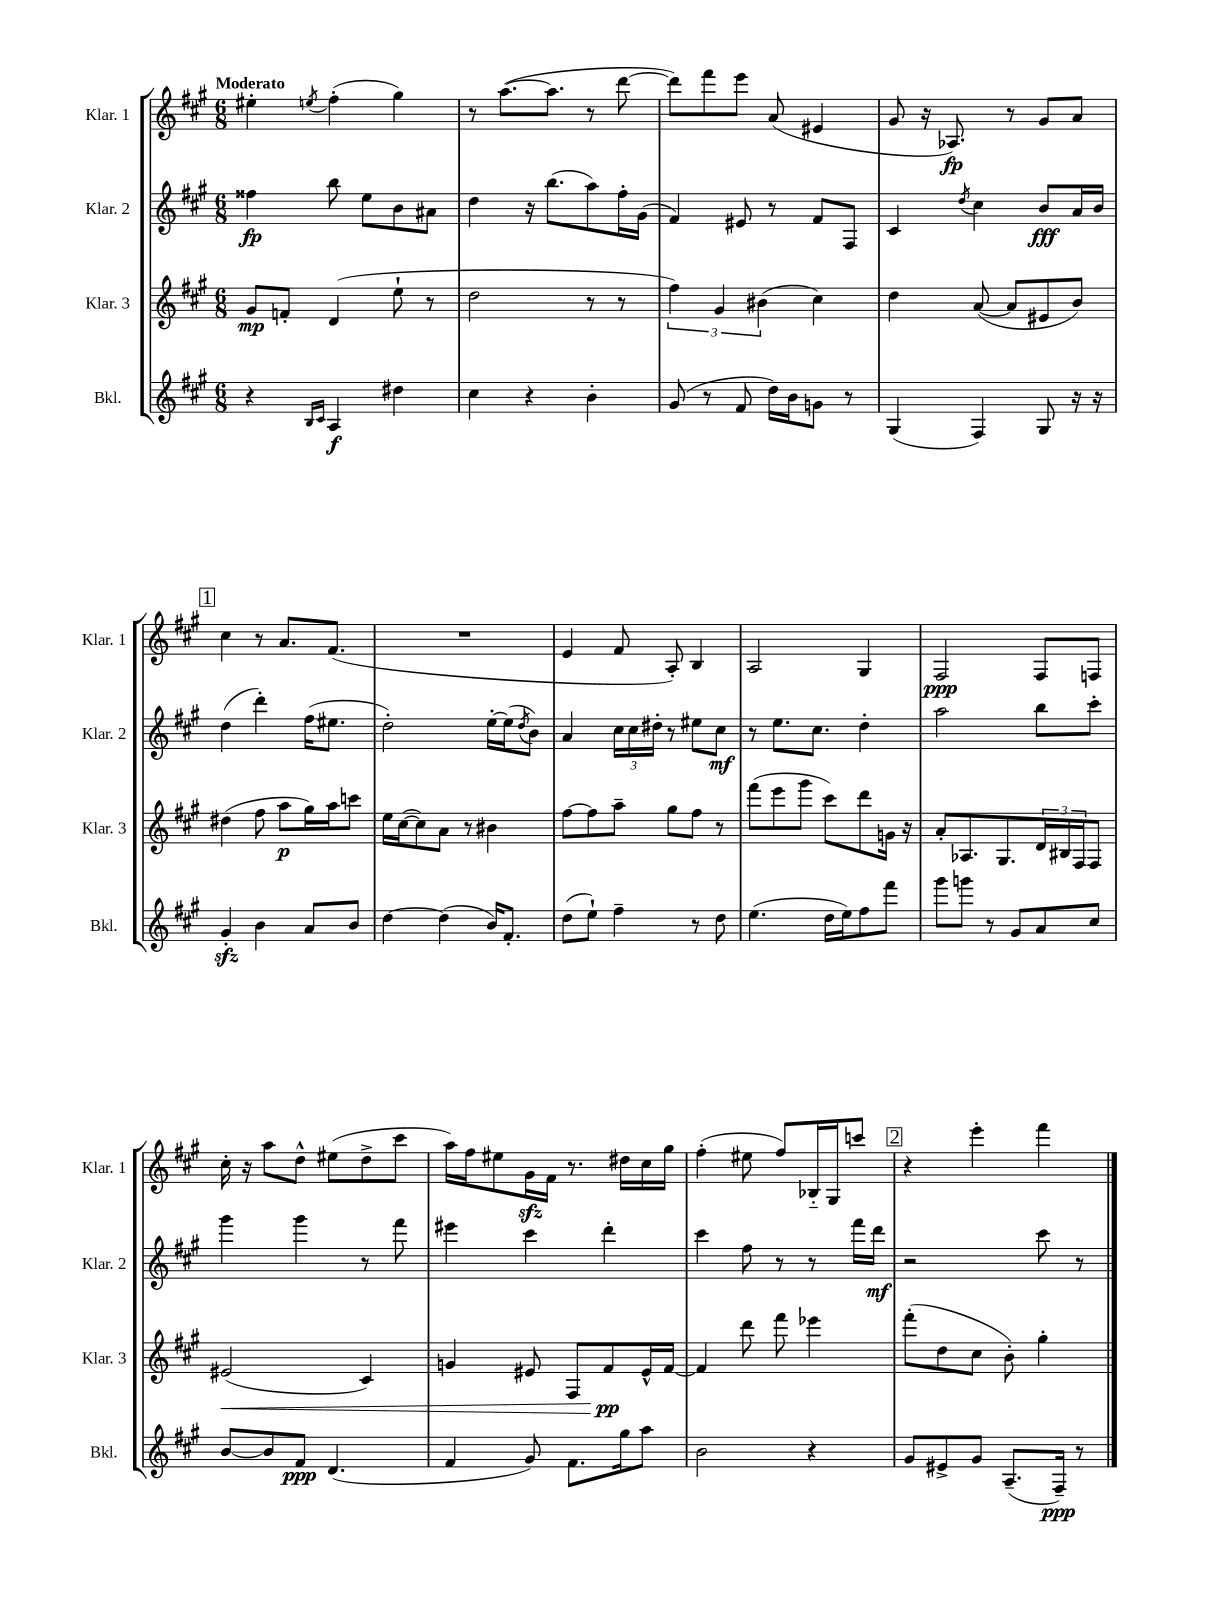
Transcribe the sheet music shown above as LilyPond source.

<<
\new StaffGroup <<
\new Staff = "s0" \with { instrumentName = "Klar. 1" shortInstrumentName = "Klar. 1" } {
    \clef treble \key a \major \numericTimeSignature \time 6/8 \tempo "Moderato"
    eis''4-. \acciaccatura { e''8 } fis''4-.( gis''4) |
    r8 a''8.~( a''8. r8 d'''8~ |
    d'''8) fis'''8 e'''8 a'8( eis'4 |
    gis'8 r16 aes8.\fp) r8 gis'8 a'8 |
    \mark \markup { \box "1" } cis''4 r8 a'8. fis'8.( |
    R2. |
    e'4 fis'8 a8-.) b4 |
    a2 gis4 |
    fis2\ppp fis8 f8 |
    cis''16-. r16 a''8 d''8-^ eis''8( d''8-> cis'''8 |
    a''16) fis''16 eis''8 gis'16\sfz fis'16 r8. dis''16 cis''16 gis''16 |
    fis''4-.( eis''8 fis''8) bes16-_ gis16 c'''8 |
    \mark \markup { \box "2" } r4 e'''4-. fis'''4 \bar "|." |
}
\new Staff = "s1" \with { instrumentName = "Klar. 2" shortInstrumentName = "Klar. 2" } {
    \clef treble \key a \major \numericTimeSignature \time 6/8
    fisis''4\fp b''8 e''8 b'8 ais'8 |
    d''4 r16 b''8.( a''8) fis''16-. gis'16( |
    fis'4) eis'8 r8 fis'8 fis8 |
    cis'4 \acciaccatura { d''8 } cis''4 b'8\fff a'16 b'16 |
    \mark \markup { \box "1" } d''4( d'''4-.) fis''16( eis''8. |
    d''2-.) e''16~-. e''16( \acciaccatura { d''8 } b'8) |
    a'4 \tuplet 3/2 { cis''16 cis''16 dis''16-. } r8 eis''8 cis''8\mf |
    r8 e''8. cis''8. d''4-. |
    a''2 b''8 cis'''8-. |
    gis'''4 gis'''4 r8 fis'''8 |
    eis'''4 cis'''4 d'''4-. |
    cis'''4 fis''8 r8 r8 fis'''16 d'''16\mf |
    \mark \markup { \box "2" } r2 cis'''8 r8 \bar "|." |
}
\new Staff = "s2" \with { instrumentName = "Klar. 3" shortInstrumentName = "Klar. 3" } {
    \clef treble \key a \major \numericTimeSignature \time 6/8
    gis'8\mp f'8-. d'4( e''8-! r8 |
    d''2 r8 r8 |
    \tuplet 3/2 { fis''4) gis'4 bis'4( } cis''4) |
    d''4 a'8~( a'8 eis'8 b'8) |
    \mark \markup { \box "1" } dis''4( fis''8 a''8\p gis''16) a''16 c'''8 |
    e''16 cis''16~( cis''8) a'8 r8 bis'4 |
    fis''8~ fis''8 a''8-- gis''8 fis''8 r8 |
    fis'''8( e'''8 gis'''8 cis'''8) d'''8 g'16 r16 |
    a'8-. aes8. gis8. \tuplet 3/2 { d'16 bis16 fis16 } fis8 |
    eis'2\<( cis'4) |
    g'4 eis'8 fis8 fis'8\pp\! eis'16-^ fis'16~ |
    fis'4 d'''8 fis'''8 ees'''4 |
    \mark \markup { \box "2" } fis'''8-.( d''8 cis''8 b'8-.) gis''4-. \bar "|." |
}
\new Staff = "s3" \with { instrumentName = "Bkl." shortInstrumentName = "Bkl." } {
    \clef treble \key a \major \numericTimeSignature \time 6/8
    r4 \grace { b16 cis'16 } a4\f dis''4 |
    cis''4 r4 b'4-. |
    gis'8( r8 fis'8 d''16) b'16 g'8 r8 |
    gis4( fis4) gis8 r16 r16 |
    \mark \markup { \box "1" } gis'4-.\sfz b'4 a'8 b'8 |
    d''4~ d''4( b'16) fis'8.-. |
    d''8( e''8-!) fis''4-- r8 d''8 |
    e''4.( d''16 e''16) fis''8 fis'''8 |
    gis'''8 g'''8 r8 gis'8 a'8 cis''8 |
    b'8~ b'8 fis'8\ppp d'4.( |
    fis'4 gis'8) fis'8. gis''16 a''8 |
    b'2 r4 |
    \mark \markup { \box "2" } gis'8 eis'8-> gis'8 a8.--( fis16--\ppp) r8 \bar "|." |
}
>>
>>
\layout { \context { \Score \remove "Bar_number_engraver" } }
